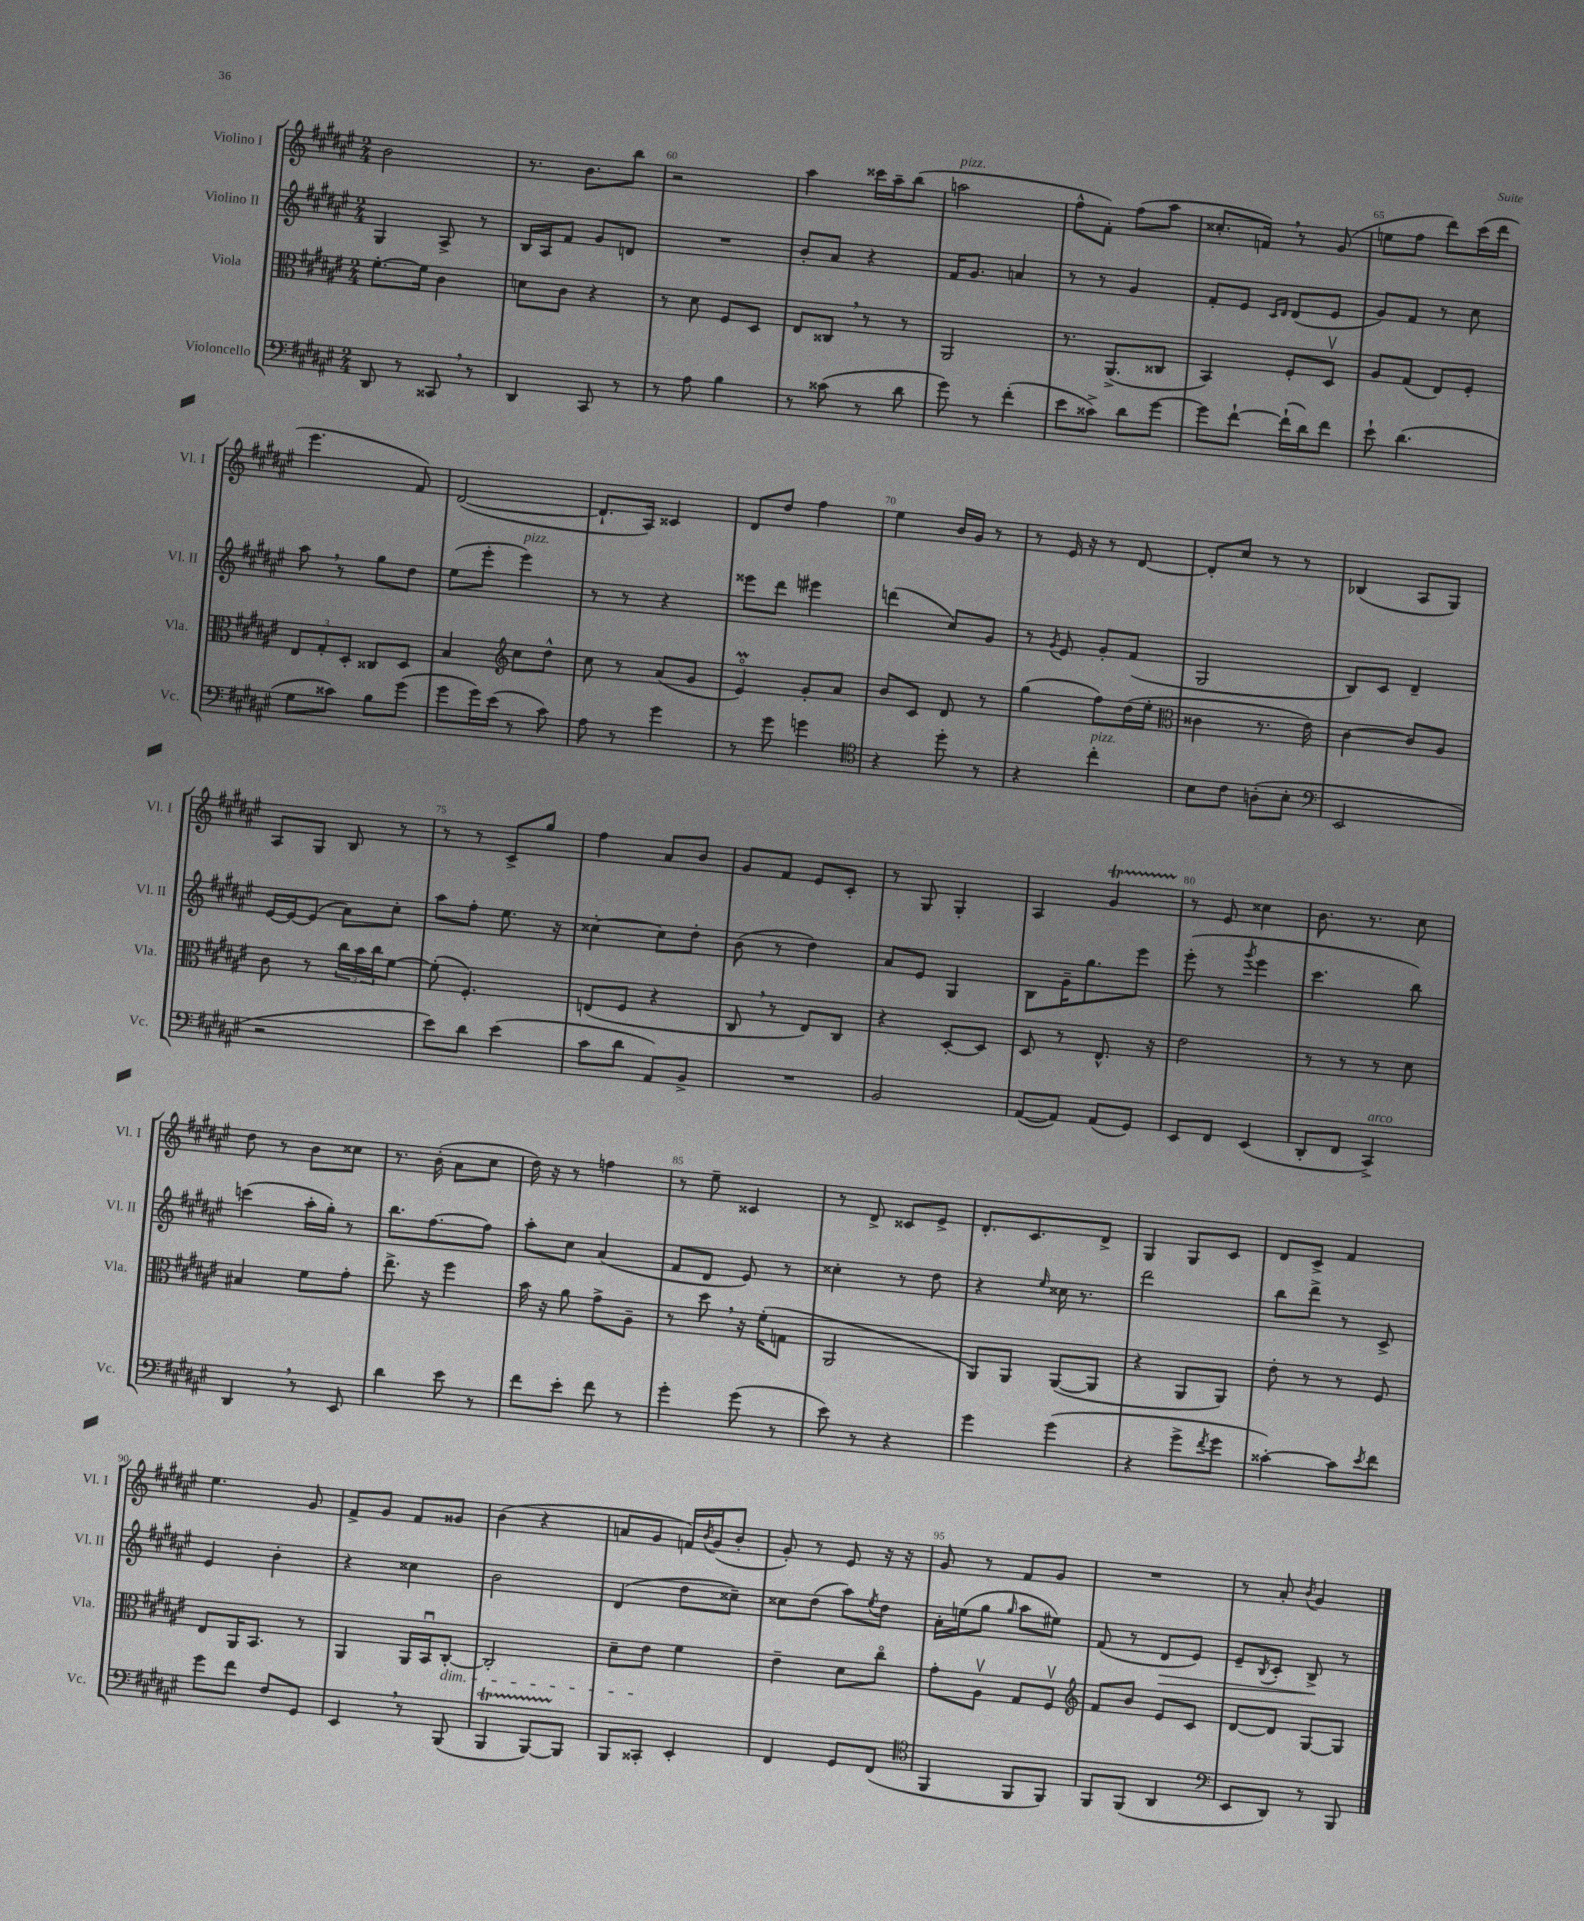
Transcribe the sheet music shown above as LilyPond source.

<<
\new StaffGroup <<
\new Staff = "s0" \with { instrumentName = "Violino I" shortInstrumentName = "Vl. I" } {
    \clef treble \key fis \major \numericTimeSignature \time 2/4
    b'2 |
    r8. b'8. b''8 |
    r2 |
    ais''4 cisis'''16 ais''16-- b''8( |
    a''2^\markup { \italic "pizz." } |
    fis''8-^ fis'8-.) fis''8( ais''8 |
    cisis''8.-. f'16) \breathe r8 gis'8( |
    e''8 fis''8 dis'''8) cis'''16( dis'''16 |
    eis'''4. fis'8) |
    dis'2~( |
    dis'8.-! ais16) cisis'4 |
    dis'8 dis''8 fis''4 |
    eis''4 b'16 gis'16 r8 |
    r8 eis'16 r16 r8 dis'8~ |
    dis'8-. cis''8 r8 r8 |
    bes4( ais8 gis8) |
    ais8 gis8 b8 r8 |
    r8 r8 cis'8-> gis''8 |
    fis''4 ais'8 b'8 |
    gis'8 fis'8 eis'8 cis'8-. |
    r8 gis8 gis4-. |
    ais4 gis'4\startTrillSpan |
    r8\stopTrillSpan eis'8 cisis''4 |
    b'8. r8. cis''8 |
    dis''8 r8 b'8 cisis''8 |
    r8. b'16-.( ais'8 cis''8 |
    dis''16) r16 r8 f''4 |
    r8 eis''8-- cisis'4 |
    r8 dis'8-> cisis'8 eis'8-> |
    dis'8.-. cis'8. dis'8-> |
    gis4 gis8 cis'8 |
    dis'8 cis'8-> fis'4 |
    eis''4. gis'8 |
    fis'8-> gis'8 fis'8 gisis'8 |
    b'4( r4 |
    a'8 gis'8 f'16) \acciaccatura { b'8 } gis'16( b'8-. |
    gis'8-.) r8 eis'8 r16 r16 |
    gis'8 r8 fis'8 gis'8 |
    R2 |
    r8 ais'8-. \acciaccatura { b'8 } gis'4 \bar "|." |
}
\new Staff = "s1" \with { instrumentName = "Violino II" shortInstrumentName = "Vl. II" } {
    \clef treble \key fis \major \numericTimeSignature \time 2/4
    gis4 ais8-> r8 |
    b16 ais16 fis'8 gis'8 d'8 |
    R2 |
    b'8-. ais'8 r4 |
    fis'16 gis'8. a'4 |
    r8 r8 gis'4 |
    fis'8-. eis'8 \grace { cis'16 dis'16 } dis'8( eis'8 |
    gis'8) fis'8 r8 cis''8 |
    ais''8 \breathe r8 gis''8 dis''8 |
    eis''8( eis'''8-. eis'''4^\markup { \italic "pizz." }) |
    r8 r8 r4 |
    eisis'''8 dis'''8 eis'''4 |
    d'''4( cis''8) gis'8 |
    r8 \acciaccatura { gis'8 } eis'8 gis'8-. fis'8( |
    gis2 |
    b8) cis'8 dis'4-- |
    eis'16~ eis'16~ eis'8( ais'8) cis''8-. |
    ais''8 fis''8-. eis''8. r16 |
    cisis''4~-. cisis''8 dis''8-. |
    b'8( r8 dis''4) |
    ais'8 eis'8 gis4 |
    b8 gis'16-- gis''8. eis'''8 |
    eis'''8-.( r8 \acciaccatura { gis'''8 } eis'''4 |
    cis'''4. b''8) |
    c'''4( ais''16-. gis''16-.) r8 |
    b''8. fis''8.~ fis''8 |
    ais''8-. cis''8 ais'4( |
    fis'8 dis'8 eis'8) r8 |
    cisis''4-. r8 dis''8 |
    r4 \grace { eis''16 } cisis''16 r8. |
    dis'''2 |
    b''8 dis'''8-> r8 cis'8-> |
    eis'4 b'4-. |
    r4 cisis''4 |
    b'2 |
    dis'4( dis''8 cisis''8--) |
    cisis''8 dis''8( ais''8) \acciaccatura { eis''8 } dis''8 |
    ais'16-. e''16( gis''8 \grace { gis''16 } ais''8 eis''8) |
    fis'8( r8 dis'8\> eis'8) |
    eis'8-- \acciaccatura { b8 } cis'8-. b8->\! r8 \bar "|." |
}
\new Staff = "s2" \with { instrumentName = "Viola" shortInstrumentName = "Vla." } {
    \clef alto \key fis \major \numericTimeSignature \time 2/4
    fis'8.~-. fis'16 cis'4 |
    d'8 cis'8 r4 |
    r8 dis'8 fis8 dis8 |
    eis8 cisis8 \breathe r8 r8 |
    ais,2 |
    r8. ais,8.->( cisis8 |
    b,4) fis8-. dis8\upbow |
    ais8 gis8( eis8) fis8-. |
    \tuplet 3/2 { eis8 gis8-. dis8-. } cisis8 dis8 |
    b4 \clef treble cis''8 dis''8-^ |
    cis''8 r8 ais'8( gis'8 |
    eis'4\flageolet\prall) gis'8-. ais'8 |
    b'8 cis'8 dis'8 r8 |
    gis''4( fis''8) dis''16( eis''16-. |
    \clef alto cisis'4 r8. eis'16) |
    cis'4~ cis'8 ais8 |
    cis'8 r8 \tuplet 3/2 { cis''16 b'16 cis''16 } fis'8~ |
    fis'8-.( fis4.-.) |
    e8( fis8 r4 |
    cis8 \breathe r8 eis8) cis8 |
    r4 dis8~-. dis8 |
    dis8 r8 eis8.-^ r16 |
    eis'2 |
    r8 r8 r8 dis'8 |
    bis4 fis'8 gis'8-. |
    eis''8.-> r16 fis''4 |
    b'16 r16 ais'8 gis'8-> ais8-- |
    r8 dis''8 \breathe r16 fis'16-.( g8 |
    ais,2 |
    ais,8) ais,8 ais,8~( ais,8 |
    r4 ais,8 ais,8) |
    eis'8-. r8 r8 fis8 |
    eis8 ais,16 b,8. r8 |
    ais,4 ais,16 b,16\downbow cis8~-.\dim |
    cis2-. |
    dis'8-- eis'8\! fis'4 |
    eis'4-- dis'8 cis''8\flageolet |
    gis'8-. ais8\upbow gis8 fis8\upbow |
    \clef treble fis'8 b'8 eis'8 cis'8 |
    dis'8~ dis'8 gis8~ gis8 \bar "|." |
}
\new Staff = "s3" \with { instrumentName = "Violoncello" shortInstrumentName = "Vc." } {
    \clef bass \key fis \major \numericTimeSignature \time 2/4
    dis,8 r8 cisis,8 \breathe r8 |
    dis,4 cis,8 r8 |
    r8 ais8 b4 |
    r8 cisis'8( r8 dis'8 |
    gis'8) r8 fis'4-.( |
    eis'8 cisis'8->) dis'8 gis'8~ |
    gis'8 fis'8~-! fis'16-!( dis'16) fis'8 |
    eis'8-! dis'4.( |
    gis8 cisis'8) b8 gis'8( |
    gis'8 gis'16) eis'16( r8 cis'8) |
    ais8 r8 gis'4 |
    r8 gis'8 g'4 |
    \clef tenor r4 dis''8-. r8 |
    r4 cis''4-.^\markup { \italic "pizz." } |
    b8 cis'8 a8-.( b8-. |
    \clef bass eis,2 |
    r2 |
    eis'8) dis'8 eis'4( |
    cis'8 dis'8 ais,8) b,8-> |
    R2 |
    b,2 |
    ais,8~( ais,8) ais,8( gis,8) |
    eis,8 fis,8 eis,4( |
    dis,8-. fis,8 cis,4->^\markup { \italic "arco" }) |
    dis,4 \breathe r8 eis,8 |
    dis'4 eis'8 r8 |
    fis'8 eis'8-. fis'8 r8 |
    gis'4-. gis'8( r8 |
    eis'8) r8 r4 |
    gis'4 gis'4( |
    r4 gis'8-> \acciaccatura { fis'8 } gis'8 |
    cisis'4~-.) cisis'8 \acciaccatura { eis'8 } fis'8 |
    gis'8 fis'8 fis8 gis,8 |
    eis,4 \breathe r8 b,,8( |
    b,,4\startTrillSpan b,,8~) b,,8\stopTrillSpan |
    b,,8 cisis,8-. eis,4-. |
    fis,4 gis,8 fis,8( |
    \clef tenor fis,4 fis,8 fis,8) |
    fis,8 fis,8( ais,4 |
    \clef bass eis,8 dis,8) r8 b,,8 \bar "|." |
}
>>
>>
\layout { \context { \Score currentBarNumber = #58 \override BarNumber.break-visibility = ##(#f #t #t) barNumberVisibility = #(every-nth-bar-number-visible 5) } }
